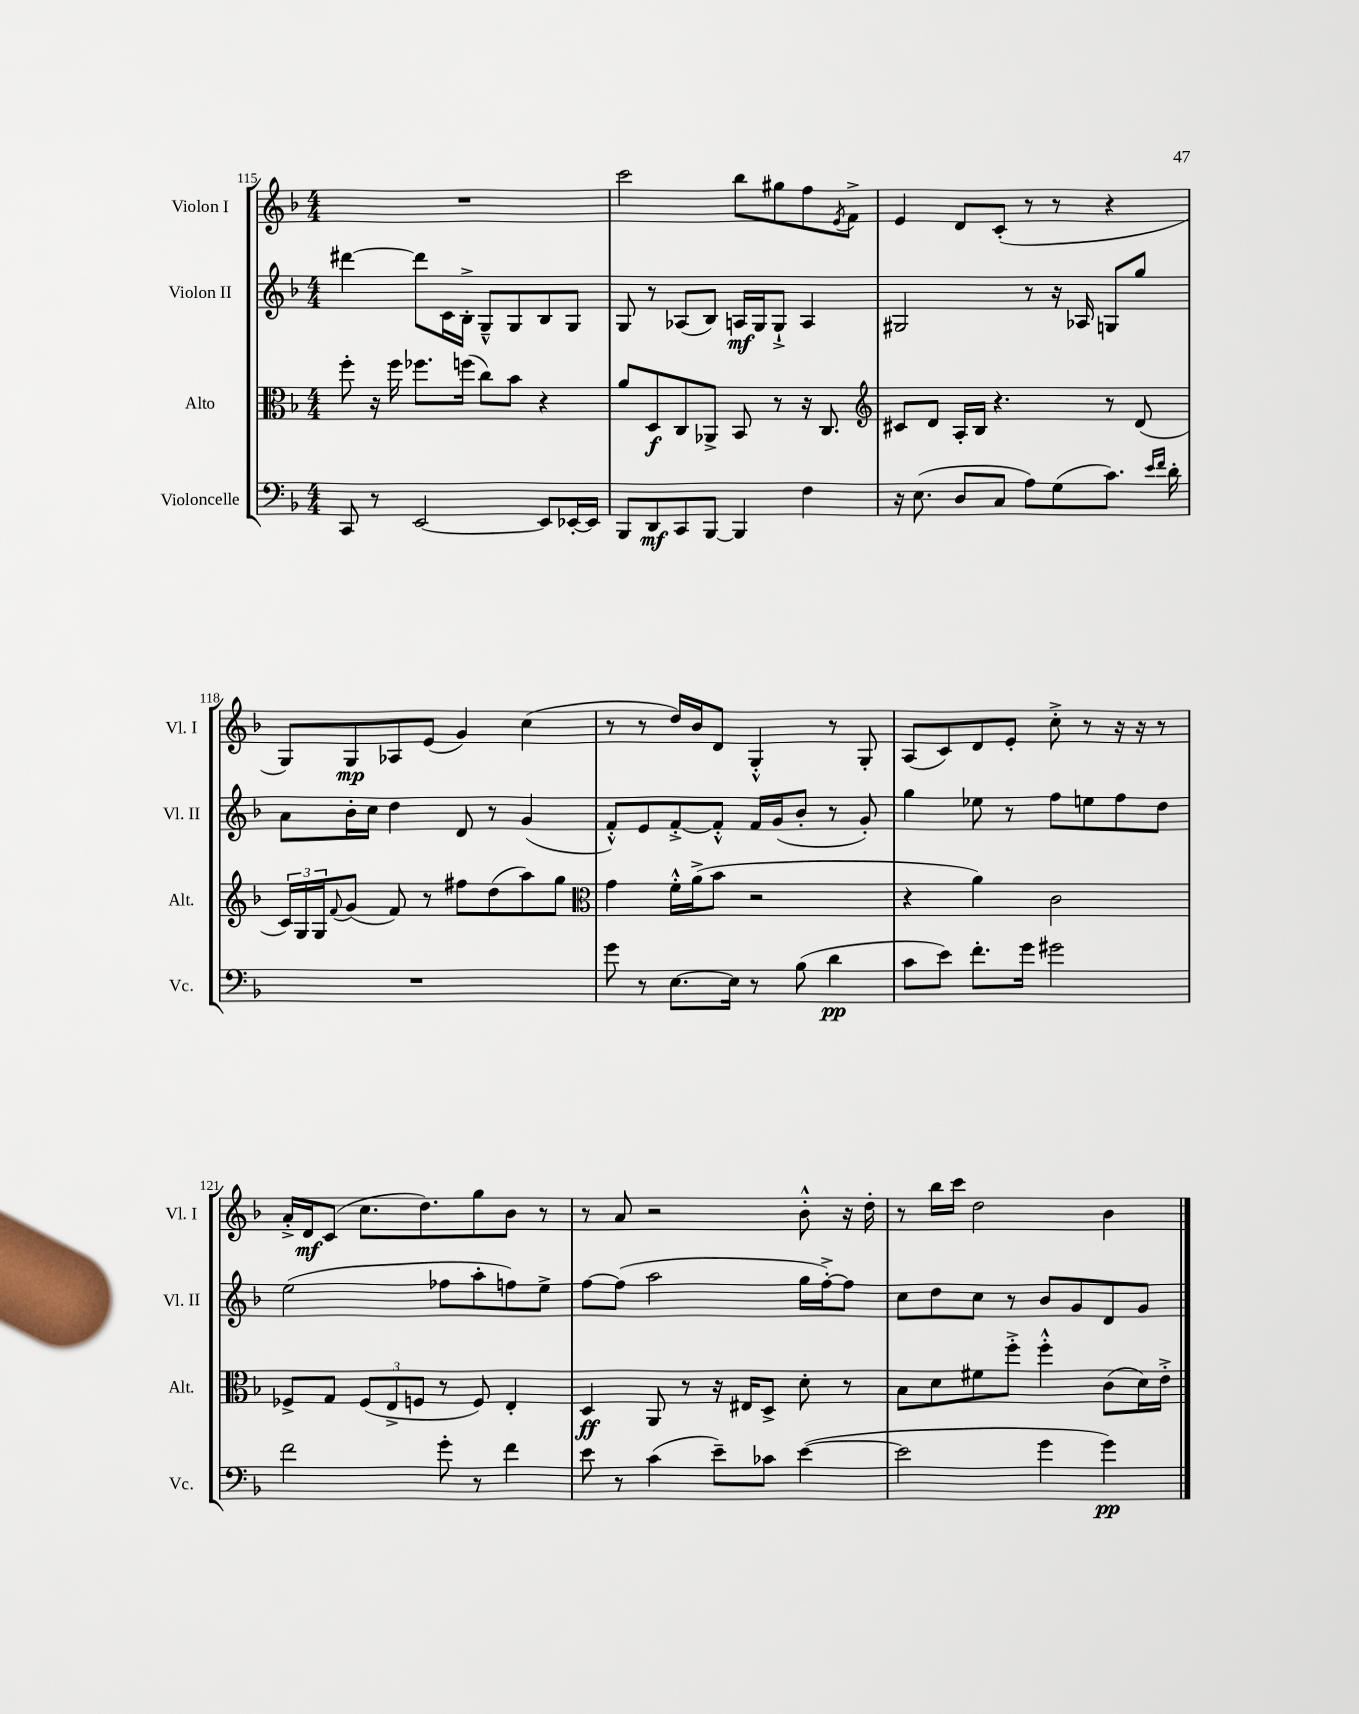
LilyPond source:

<<
\new StaffGroup <<
\new Staff = "s0" \with { instrumentName = "Violon I" shortInstrumentName = "Vl. I" } {
    \clef treble \key f \major \numericTimeSignature \time 4/4
    R1 |
    c'''2 bes''8 gis''8 f''8 \acciaccatura { e'8 } f'8-> |
    e'4 d'8 c'8-.( r8 r8 r4 |
    g8) g8\mp aes8 e'8( g'4) c''4( |
    r8 r8 d''16) bes'16 d'8 g4-.-^ r8 g8-. |
    a8( c'8) d'8 e'8-. c''8-.-> r8 r16 r16 r8 |
    a'16-.-> d'16\mf c'8( c''8. d''8.) g''8 bes'8 r8 |
    r8 a'8 r2 bes'8-.-^ r16 d''16-. |
    r8 bes''16 c'''16 d''2 bes'4 \bar "|." |
}
\new Staff = "s1" \with { instrumentName = "Violon II" shortInstrumentName = "Vl. II" } {
    \clef treble \key f \major \numericTimeSignature \time 4/4
    dis'''4~ dis'''8 c'16 bes16-.-> g8---^ g8 bes8 g8 |
    g8 r8 aes8( bes8) a16\mf g16 g8-!-> a4 |
    gis2 r8 r16 aes16 g8 g''8 |
    a'8 bes'16-. c''16 d''4 d'8 r8 g'4( |
    f'8-.-^) e'8 f'8~-.-> f'8-.-^ f'16 g'16( bes'8-. r8 g'8-.) |
    g''4 ees''8 r8 f''8 e''8 f''8 d''8 |
    e''2( fes''8 a''8-. f''8) e''8-> |
    f''8~ f''8( a''2 g''16 f''16~-.->) f''8 |
    c''8 d''8 c''8 r8 bes'8 g'8 d'8 g'8 \bar "|." |
}
\new Staff = "s2" \with { instrumentName = "Alto" shortInstrumentName = "Alt." } {
    \clef alto \key f \major \numericTimeSignature \time 4/4
    f''8-. r16 f''16 fes''8. f''16( c''8) bes'8 r4 |
    a'8 d8\f c8 aes,8-> bes,8 r8 r16 c8. |
    \clef treble cis'8 d'8 a16-. bes16 r4. r8 d'8( |
    \tuplet 3/2 { c'16) g16 g16 } \appoggiatura { f'8 } g'8( f'8) r8 fis''8 d''8( a''8) g''8 |
    \clef alto g'4 f'16-.-^ a'16->( bes'8 r2 |
    r4 a'4) c'2 |
    fes8-> g8 \tuplet 3/2 { fes8( e8-> f8 } r8 f8) e4-. |
    d4\ff a,8 r8 r16 eis16 d8-> d'8-. r8 |
    bes8 d'8 fis'8 f''8-.-> f''4-.-^ c'8( d'16) e'16-.-> \bar "|." |
}
\new Staff = "s3" \with { instrumentName = "Violoncelle" shortInstrumentName = "Vc." } {
    \clef bass \key f \major \numericTimeSignature \time 4/4
    c,8 r8 e,2~ e,8 ees,16~-. ees,16 |
    bes,,8 d,8\mf c,8 bes,,8~ bes,,4 f4 |
    r16 e8.( d8 c8 a8) g8( c'8.) \grace { e'16 f'16 } d'16-. |
    R1 |
    g'8 r8 e8.~ e16 r8 bes8( d'4\pp |
    c'8 e'8) f'8.-. g'16 gis'2 |
    f'2 g'8-. r8 f'4 |
    e'8 r8 c'4( e'8--) ces'8 e'4~( |
    e'2 g'4 g'4\pp) \bar "|." |
}
>>
>>
\layout { \context { \Score currentBarNumber = #115 } }
